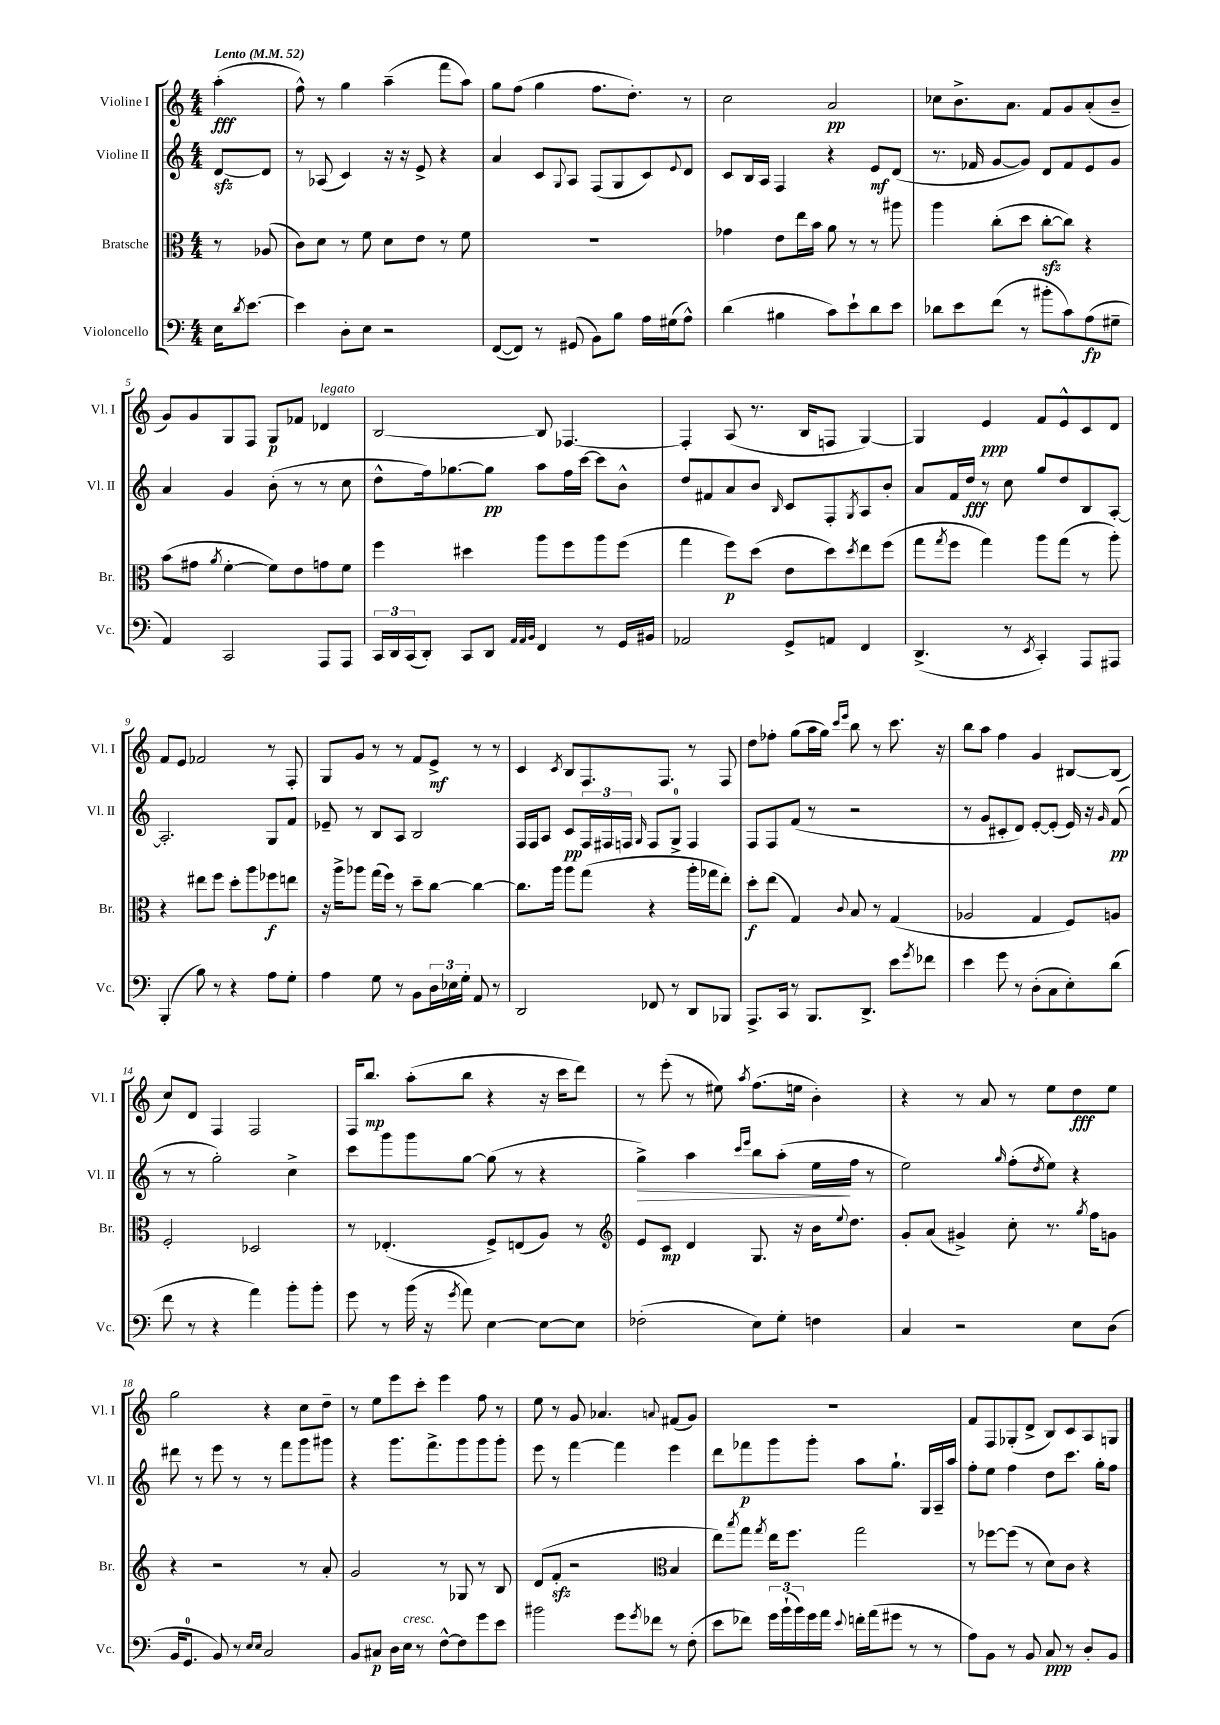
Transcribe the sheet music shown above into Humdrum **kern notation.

**kern	**kern	**kern	**kern
*staff4	*staff3	*staff2	*staff1
*clefF4	*clefC3	*clefG2	*clefG2
*k[]	*k[]	*k[]	*k[]
*M4/4	*M4/4	*M4/4	*M4/4
*MM52	*MM52	*MM52	*MM52
16E	8r	[8d	(4aa'
8qd	.	.	.
[8.e	.	.	.
.	(8A-	8d]	.
=	=	=	=
4e]	8c)	8r	8ff^^)
.	8d	(8A-	8r
8D'	8r	4c)	4gg
8E	8f	.	.
2r	8d	16r	(4aa~
.	.	16r	.
.	8e	8e^	.
.	8r	4r	8fff
.	8f	.	8aa)
=	=	=	=
([8FF	1r	4a	8gg
8FF])	.	.	(8ff
8r	.	8c	4gg
.	.	8qqG	.
(8GG#	.	8A	.
8BB)	.	(8F	8.ff
8B	.	8G	.
.	.	.	8.dd')
16A	.	8c)	.
(16G#	.	.	.
.	.	8qqe	.
8A^^)	.	8d	8r
=	=	=	=
(4d	4g-	8c	2cc
.	.	16B	.
.	.	16A	.
4B#	8e	4F	.
.	16ee	.	.
.	16b	.	.
8c)	8a	4r	2a
8e`	8r	.	.
8d	8r	8e	.
8e	8aa#	(8d	.
=	=	=	=
8d-	4aa	8.r	8cc-
8e	.	.	8.b^
.	.	16f-	.
(8f	(8cc'	[8g	.
.	.	.	8.a
8r	8dd	8g])	.
8b#'	[8cc'	8d	8f
8c)	8cc])	8f-	8g
(8A	4r	8e	(8a'
8G#~	.	8g	8b~
=	=	=	=
4AA)	(8b	4a	8g)
.	8g#	.	8g
.	8qa	.	.
2CC	[4f'	4g	8G
.	.	.	8F
.	8f])	(8b'	8G
.	8e	8r	8f-
8AAA	8g	8r	4d-
8AAA	8f	8cc	.
=	=	=	=
24CC	4ff	8dd^^	[2B
24DD	.	.	.
(24CC	.	.	.
8DD')	.	16ff)	.
.	.	[8.gg-	.
8CC	4dd#	.	.
8DD	.	8gg-]	.
32qqAA	.	.	.
32qqAA	.	.	.
32qqBB	.	.	.
4FF	8aa	8aa	8B]
.	8ff	16ff	[4.F-
.	.	[16ccc	.
8r	8aa	8ccc]	.
16GG	(8ff	8b^^	.
16BB#	.	.	.
=	=	=	=
2AA-	4gg	8dd	4F-']
.	.	8f#	.
.	8ff)	8a	(8A
.	(8dd	8b	8.r
.	.	16qqB	.
8GG^	8e	8c	.
.	.	.	16B
8AA	8dd)	8F'	8F
.	8qdd	8qG	.
4FF	8ee	8A	[4G)
.	(8ff	8b'	.
=	=	=	=
(4.DD^	8gg	8a	4G]
.	8qgg	.	.
.	8ff	16f	.
.	.	16dd	.
.	4gg)	8r	4e
8r	.	8cc	.
8qEE	.	.	.
4CC')	8aa	8gg	8f
.	(8gg	8dd	8e^^
8AAA	8r	8B	8c
8AAA#	8aa')	[8A'	8d
=	=	=	=
(4BBB'	4r	2.A']	8f
.	.	.	8e
8B)	8ee#	.	2f-
8r	8ff	.	.
4r	8dd'	.	.
.	8aa	.	.
8A	8ff-	8G	8r
8G'	8ee	8f	8F'
=	=	=	=
4A	16r	8e-~	8G
.	16aa^	.	.
.	8aa-	8r	8g
8G	(16gg	8B	8r
.	16ff)	.	.
8r	8r	8A	8r
8BB	8dd~	2B	8f
24D	[8cc	.	8e^
24E-	.	.	.
24G'	.	.	.
8AA	4cc_	.	8r
8r	.	.	8r
=	=	=	=
2DD	8.cc]	16F	4c
.	.	16F	.
.	.	8A	.
.	16aa	.	.
.	.	.	8qc
.	8aa	8c	8B
.	(8gg	24F	8.F
.	.	24F#	.
.	.	24F	.
.	.	16qqG	.
8FF-	4r	8F	.
.	.	.	8.F
8r	.	8G^	.
8DD	16aa'	4F	8r
.	16gg-	.	.
8BBB-	8ee')	.	8F
=	=	=	=
8.AAA^	8dd'	8F	8dd
.	(8ee	8F	8ff-'
16CC	.	.	.
8r	4G)	(8f	(8gg
8.BBB	.	8r	16aa
.	.	.	16gg)
.	.	.	16qqccc
.	8qqc	.	16qqeee
.	8B	2r	8bb
8.DD^	.	.	.
.	8r	.	8r
8e	(4G	.	8.ccc
8qg	.	.	.
8f-	.	.	.
.	.	.	16r
=	=	=	=
4e	2A-	8r	8bb
.	.	8g	8aa
8g	.	8c#'	4ff
8r	.	8d)	.
(8D'	4G	[8e'	4g
8C	.	(8e']	.
8E')	8F)	16e)	[8B#
.	.	16r	.
.	.	16qqg	.
(8d	8A	(8f	(8B#]
=	=	=	=
8f	2F'	8r	8cc)
8r	.	8r	8d
4r	.	2gg')	4F
4a)	2D-	.	2F
8b'	.	4cc^	.
8b'	.	.	.
=	=	=	=
8g	8r	8ccc	16F
.	.	.	8.bb
8r	(4.E-'	8ggg	.
(16b	.	8ggg	(8aa'
16r	.	.	.
8qg	.	.	.
8a)	.	[8gg	8bb
[4E	8F^)	(8gg]	4r
.	(8E	8r	.
8E_	8A)	4r	16r
.	.	.	16ccc
8E]	8r	.	8ddd)
=	=	=	=
*	*clefG2	*	*
(2F-'	8e	4gg^)	8r
.	8c	.	(8eee'
.	4d	4aa	8r
.	.	.	8ee#)
.	.	16qqccc	.
.	.	16qqeee	8qaa
8E)	8.G	8bb	(8.ff
8G'	.	(8aa'	.
.	16r	.	16ee
4F	16b	16ee	4b')
.	8qqee	.	.
.	8.dd	16ff	.
.	.	8r	.
=	=	=	=
4C	8g'	2ee)	4r
.	(8a	.	.
2r	4g#^)	.	8r
.	.	.	8a
.	.	16qqgg	.
.	8cc'	(8ff'	8r
.	.	8qdd	.
.	8.r	8ee)	8ee
8E	.	4r	8dd
.	8qgg	.	.
.	16ff	.	.
(8D	8g	.	8ee
=	=	=	=
16BB	4r	8ddd#	2gg
8.GG	.	.	.
.	.	8r	.
8BB)	2r	8eee	.
8r	.	8r	.
16qqE	.	.	.
16qqE	.	.	.
2C	.	8r	4r
.	.	8fff	.
.	8r	8ggg	8cc
.	8a'	8ggg#	8dd~
=	=	=	=
8BB	2g	4r	8r
8C#	.	.	8ee
16D	.	8.ggg	8eee
16E	.	.	.
8r	.	.	8ccc'
.	.	8.fff^	.
[8F^^	8r	.	4eee
8F]	8G-	8ggg	.
8g	8r	8ggg	8ff
8e	8B	8ggg'	8r
=	=	=	=
2b#	(8d	8eee	8ee
.	8f'	8r	8r
.	2r	[4fff	8g
.	.	.	4.a-
8g	.	4fff]	.
8qg	.	.	.
8f-	.	.	.
*	*clefC3	*	*
.	.	.	8qqa
8r	4B	4eee	(8f#
(8F'	.	.	8g)
=	=	=	=
8e	8ee)	8ddd	1r
.	8qbb	.	.
8f-)	8gg	8fff-	.
.	8qgg	.	.
24g	16ee	8ggg	.
(24b`	.	.	.
.	8.ff	.	.
24b)	.	.	.
16g	.	8ggg'	.
16a	.	.	.
8qqe	.	.	.
16f'	2gg	8aa	.
(16a	.	.	.
8g#	.	8.gg`	.
8r	.	.	.
.	.	16G	.
8r	.	16A~	.
.	.	16aa	.
=	=	=	=
8A)	8r	8ff'	8f
8BB	[8ff-	8ee	8F
8r	(8ff-]	4ff	(8G-'
8BB	8r	.	8d^
8C	8d)	8dd	8B)
8r	8c	8.ccc	8c
8D'	4r	.	8A
.	.	16gg'	.
8BB	.	8ff	8G
==	==	==	==
*-	*-	*-	*-
